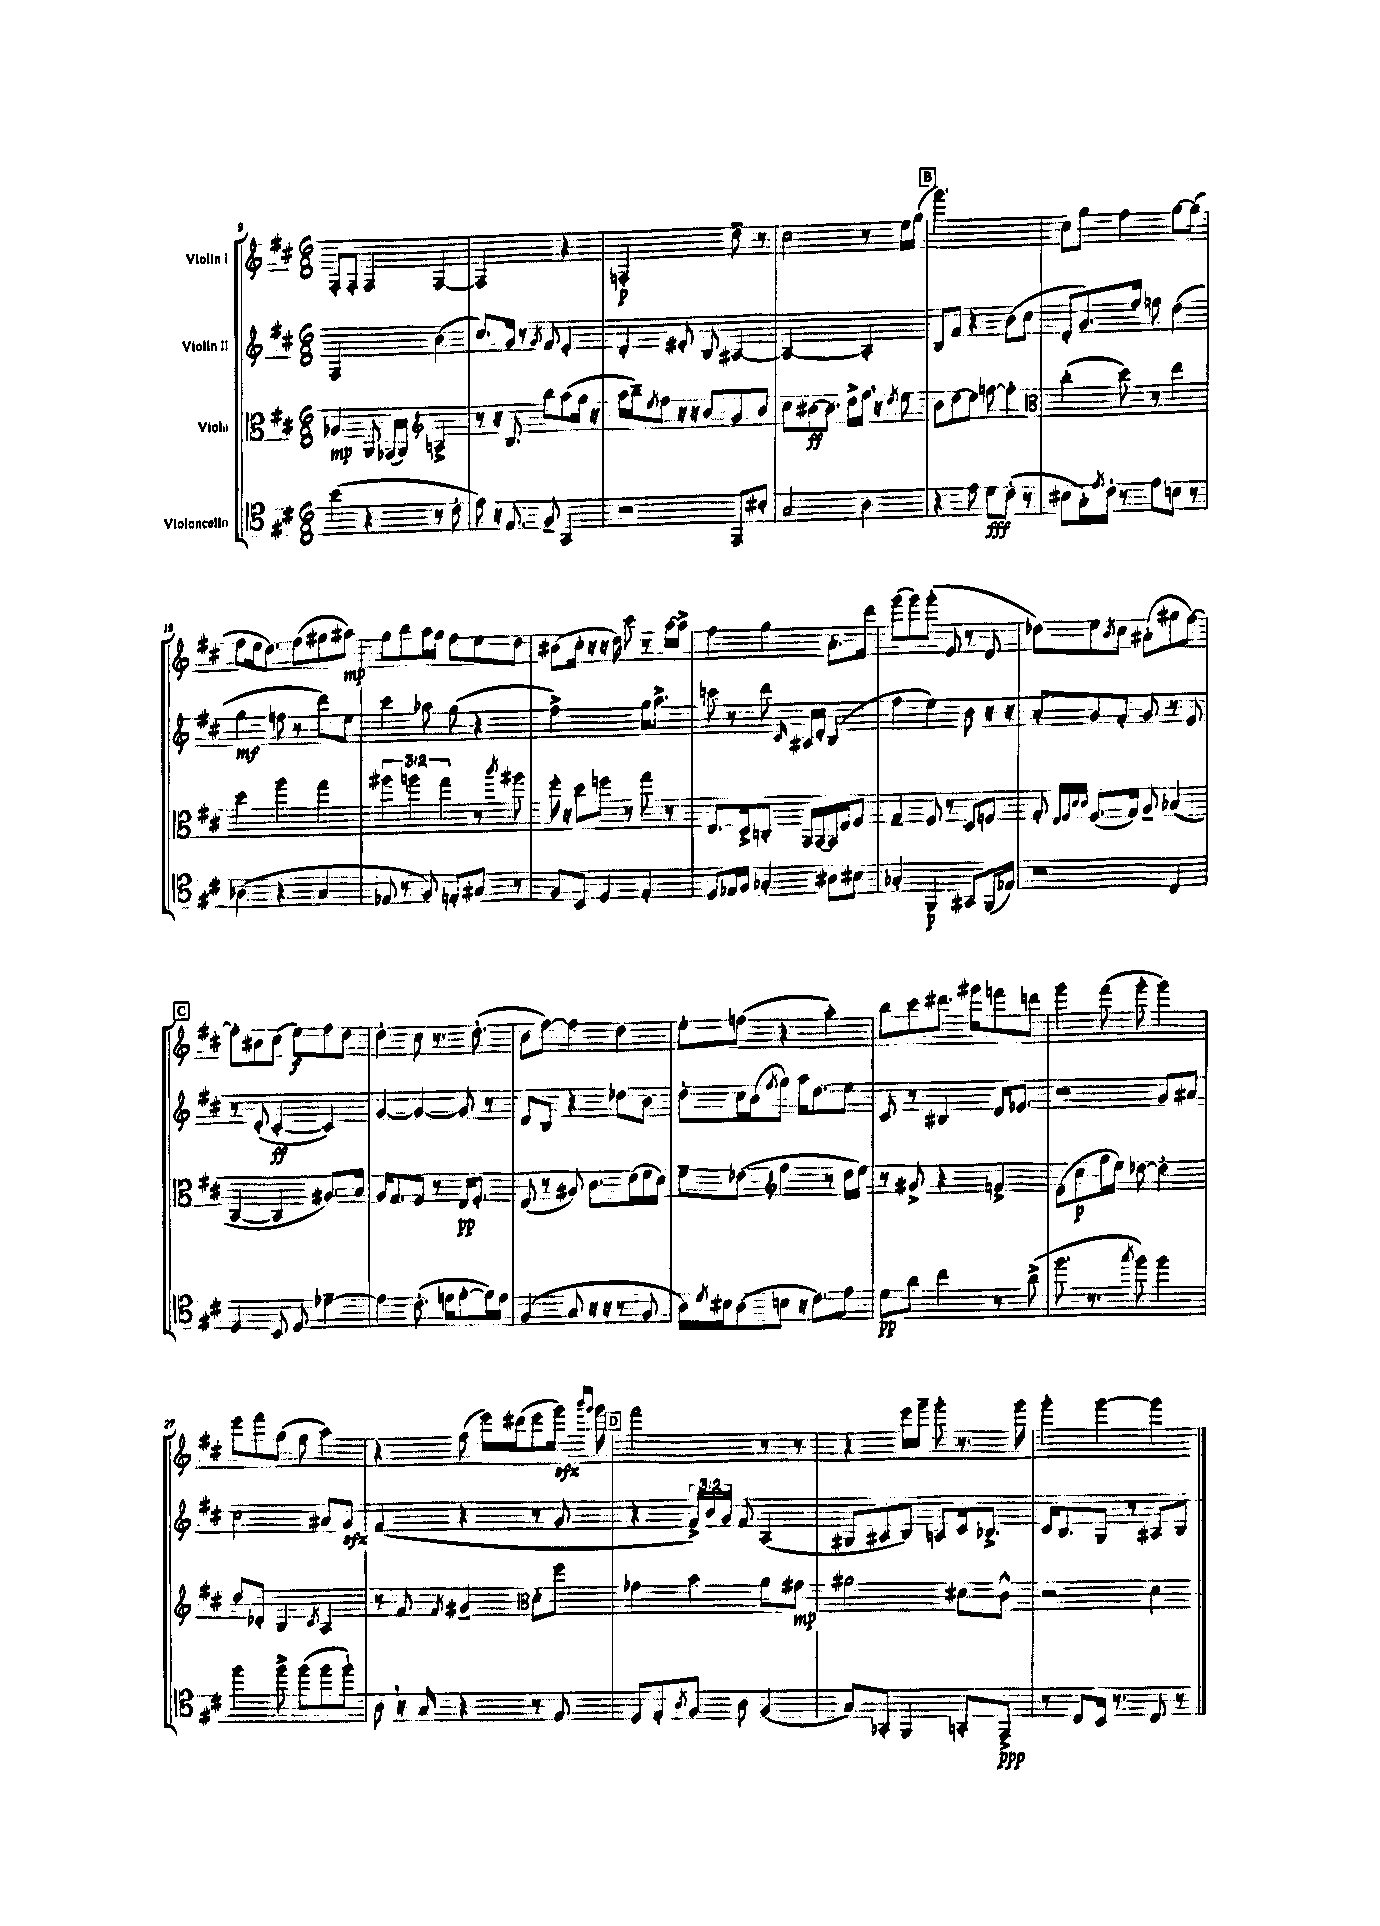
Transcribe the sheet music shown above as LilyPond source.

<<
\new StaffGroup <<
\new Staff = "s0" \with { instrumentName = "Violin I" } {
    \clef treble \key d \major \numericTimeSignature \time 6/8
    fis8-. fis8-. fis4 fis4~ |
    fis2 r4 |
    f2-.\p d''8-- r8 |
    cis''2 r8 e''16 g''16( |
    \mark \markup { \box "B" } g'''2.) |
    cis''8 g''8 fis''4 g''8~ g''8( |
    fis''8 e''16 d''8.) fis''8( gis''8 ais''8\mp) |
    g''8 b''8 a''16 g''16 fis''8 e''8 d''8 |
    bis'8( cis''16-. r16 r16 d''16) cis'''8 r8 a''16~ a''16-> |
    fis''4 g''4 a'8.-. d'''16 |
    g'''8( g'''8) g'''8-.( e'8 r8 d'8 |
    des''8) e''8 \acciaccatura { b'8 } cis''8 ais'8-.( gis''8 fis''8~) |
    \mark \markup { \box "C" } fis''8-. bis'8 cis''8( e''8\f) fis''8 d''8 |
    d''4-. cis''8 r8. d''8.-.( |
    b'8 fis''8~) fis''4 d''4 |
    e''8-. f''8( r4 a''4-.) |
    b''8 cis'''8 dis'''8. gis'''16 f'''8 d'''8 |
    g'''4 fis'''8( g'''8-. g'''4) |
    e'''8 fis'''8 g''8( fis''8 a''4) |
    r4 fis''8( e'''16) dis'''16( e'''8 g'''16\sfz) \grace { b'''16 g'''16 } g'''16 |
    \mark \markup { \box "D" } fis'''2 r8 r8 |
    r4 e'''16 g'''16-- g'''8-. r8. g'''16 |
    g'''4-. g'''4~ g'''4 \bar "|." |
}
\new Staff = "s1" \with { instrumentName = "Violin II" } {
    \clef treble \key d \major \numericTimeSignature \time 6/8 \override Staff.TupletNumber.text = #tuplet-number::calc-fraction-text
    fis2 b'4( |
    cis''8.) g'16 r8 \acciaccatura { g'8 } fis'8 e'4-. |
    d'4-. eis'8-. b8 ais4~ |
    ais2~ ais4-. |
    \mark \markup { \box "B" } b8 fis'8 r4 b'8( cis''8 |
    d'8-. g'8.) fis''16 f''8 d''4( |
    g''4\mf f''8 r8 d'''8) e''8 |
    cis'''4 aes''8 g''8( r4 |
    fis''2->) g''16 a''8.-> |
    c'''8 r8 d'''8 \grace { cis'16 } ais16 d'16-. b4( |
    fis''4 e''4) b'8 r16 r16 |
    a'8-. g'8 fis'8-. g'8 r8 e'8 |
    \mark \markup { \box "C" } r8 d'8-.( cis'4~-.\ff cis'4) |
    g'4~ g'4~ g'8 r8 |
    d'8 b8 r4 des''8 b'8 |
    d''8-. cis''16 b'16( \acciaccatura { fis''8 } g''8) a''16 d''8. e''8 |
    cis'8 r8 bis4 d'16 ees'8. |
    r2 g'8 ais'8 |
    cis''2 ais'8 g'8\sfz |
    fis'4( r4 r8 g'8 |
    \mark \markup { \box "D" } r4 \tuplet 3/2 { fis'16->) b'16 g'16 } fis'8 a4( |
    gis8 ais8 b8) a8 cis'16 bes8.-> |
    cis'16 b8. g8 r8 ais8 b8 \bar "|." |
}
\new Staff = "s2" \with { instrumentName = "Viola" } {
    \clef alto \key d \major \numericTimeSignature \time 6/8 \override Staff.TupletNumber.text = #tuplet-number::calc-fraction-text
    aes4\mp a,8 ges,16( a,16) \clef treble a4-> |
    r8 r16 b8. b''8 a''8( g''16 r16 |
    a''16 b''16--) \acciaccatura { e''8 } fis''8 r16 r16 b'8 g'8 b'8 |
    cis''8 bis'8~\ff bis'8. d''16-> fis''16 \breathe r16 \acciaccatura { d''8 } e''8 |
    \mark \markup { \box "B" } b'8 d''8~ d''8 f''8~ f''4-. |
    \clef alto cis''4-.( d''8) r8 e''4 |
    d''4 a''4 g''4 |
    \tuplet 3/2 { ais''4 a''4 g''4 } r8 \acciaccatura { cis'''8 } ais''8 |
    fis''16-. r16 d''8 f''8 r8 g''8 r8 |
    e8. d16-> c8-. g,16 g,16~ g,16 e16 fis8 |
    g4-- fis8 r8 d8 f8 |
    g8-. \grace { e32 fis32 cis'32 cis'32 } fis8.( g16) a8-- bes4( |
    \mark \markup { \box "C" } b,4~ b,4 ais8.) b16 |
    a16 g8. fis8 r8 e16\pp fis8.-. |
    e8( r8 ais8) cis'8. e'16( fis'16 d'16) |
    fis'8-- ees'8( \clef treble fis''4 r8 d''16 e''16) |
    r8 gis'8-> r4 f'4-> |
    e'8( cis''8\p g''16 e''16) des''8~ des''4-. |
    d''8 des'8-. b4 \acciaccatura { cis'8 } a4 |
    r8 fis'8 \acciaccatura { fis'8 } gis'4-- \clef alto d'8-. fis''8 |
    \mark \markup { \box "D" } ges'4 b'4 a'8 gis'8\mp |
    ais'2 dis'8 cis'8-^ |
    r2 d'4 \bar "|." |
}
\new Staff = "s3" \with { instrumentName = "Violoncello" } {
    \clef tenor \key d \major \numericTimeSignature \time 6/8
    b'4( r4 r8 cis'8-. |
    e'8) r16 e8. fis8-- g,4 |
    r2 e,8 bis8-. |
    g2 a4 |
    \mark \markup { \box "B" } r4 e'8 d'8\fff cis'8-.( r8 |
    bis8 g16-.) \acciaccatura { e'8 } cis'16-. r8 e'8 b8 r8 |
    aes4( r4 g4 |
    ees8 r8 fis8) e8-. gis8 r8 |
    fis8 b,8 d4 e4-. |
    d8 ees16 fis16 ges4-. ais8 bis8 |
    ges4-. fis,4\p gis,8 fis,16( ees16) |
    r2 cis4 |
    \mark \markup { \box "C" } d4 b,8 d8 ees'4~-- |
    ees'4 cis'8.-.( e'16 fis'8~-. fis'16) e'16 |
    fis4( g8 r16 r16 r8 fis8 |
    a16) \acciaccatura { d'8 } bis16 a8( b8 r16 cis'8.) e'8 |
    d'8\pp a'8 cis''4 r8 a'8->( |
    fis''8. r8. \acciaccatura { g''8 } fis''8) fis''4 |
    fis''4 fis''8-> fis''8( fis''8 fis''8-!) |
    a8 \breathe r16 g16 r4 r8 e8 |
    \mark \markup { \box "D" } d8 e8-. \acciaccatura { a8 } fis8 a8 fis4( |
    g8) ges,8-. fis,4 g,8-. e,8->\ppp |
    r8 cis8 b,16 r8. cis8 r8 \bar "|." |
}
>>
>>
\layout { \context { \Score currentBarNumber = #9 } }
